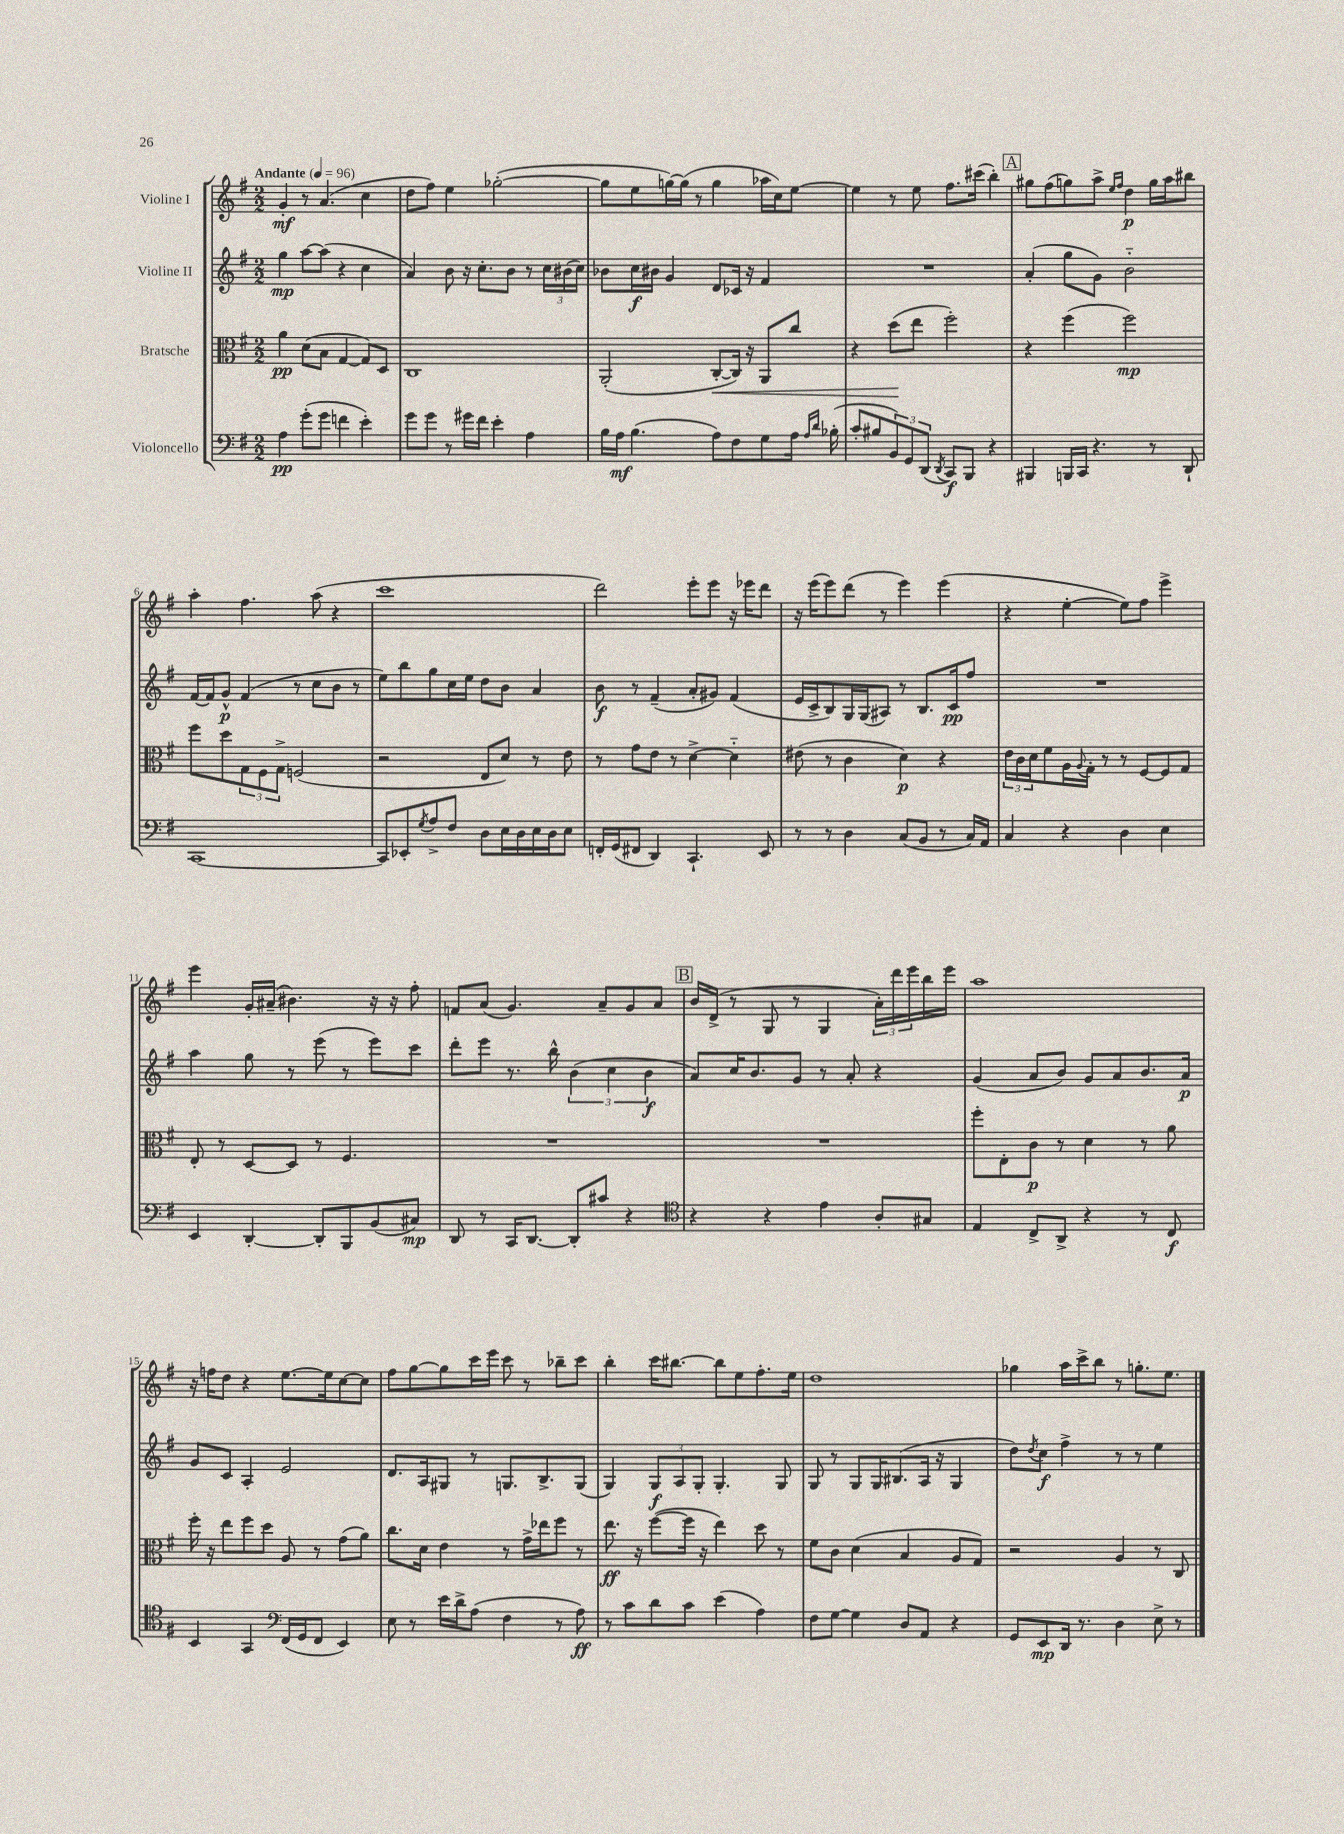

**kern	**kern	**kern	**kern
*staff4	*staff3	*staff2	*staff1
*clefF4	*clefC3	*clefG2	*clefG2
*k[f#]	*k[f#]	*k[f#]	*k[f#]
*M2/2	*M2/2	*M2/2	*M2/2
*MM96	*MM96	*MM96	*MM96
4A	4a	4gg	4g'
(8g'	(8d	[8aa	8r
8g	8B	(8aa]	(4.a
4f	[4G	4r	.
4e')	8G])	4cc	4cc
.	8D	.	.
=	=	=	=
8g	1C	4a)	8dd
8g	.	.	8ff#)
8r	.	8b	4ee
16g#	.	16r	.
16f#	.	8.cc'	.
4e'	.	.	([2gg-'
.	.	8b	.
4A	.	8r	.
.	.	24cc	.
.	.	(24b#	.
.	.	24cc)	.
=	=	=	=
16B	(2AA'	8b-	8gg-]
16A	.	.	.
(4.B	.	16cc	8ee
.	.	16b#	.
.	.	4g	[16gg)
.	.	.	(16gg]
.	.	.	8r
8A)	[8C'	8d	4gg
8F#	16C])	16c-	.
.	16r	16r	.
8G	8AA	4f#	16aa-
.	.	.	16cc)
16A	8cc	.	[8ee
16qqA	.	.	.
16qqd	.	.	.
(16B-'	.	.	.
=	=	=	=
8c'	4r	1r	4ee]
8B#	.	.	.
12BB)	(8dd	.	8r
12GG	.	.	.
.	8ee	.	8ee
(12DD	.	.	.
8qDD	.	.	.
8CC)	2ff#')	.	8.ff#
8BBB	.	.	.
.	.	.	(16ccc#
4r	.	.	4bb')
=	=	=	=
4BBB#	4r	(4a'	8gg#
.	.	.	(8ff#
16BBB	(4ff#	8gg	8gg)
16CC	.	.	.
4.r	.	8g)	8aa^
.	.	.	16qqee
.	.	.	16qqff#
.	2ff#)	2b'~	4dd
8r	.	.	16gg
.	.	.	16aa
8DD`	.	.	8bb#
=	=	=	=
[1CC	8ff#	[16f#	4aa'
.	.	16f#]	.
.	8dd	8g^^	.
.	12G	(4f#	4.ff#
.	12F#	.	.
.	12G^	.	.
.	(2F	8r	.
.	.	8cc	(8aa
.	.	8b	4r
.	.	8r	.
=	=	=	=
8CC]	2r	8ee)	1ccc
8EE-'	.	8bb	.
8qG	.	.	.
8A^	.	8gg	.
8F#	.	16cc	.
.	.	16ee	.
8D	8E	8dd	.
16E	8d)	8b	.
16D	.	.	.
16E	8r	4a	.
16D	.	.	.
8E	8e	.	.
=	=	=	=
16FF'	8r	8b	2ddd)
(16GG	.	.	.
8FF#	8g	8r	.
4DD)	8e	(4f#~	.
.	8r	.	.
4.CC`	[4d^	8a'	8eee'
.	.	8g#)	8eee
.	4d'~]	(4f#	16r
.	.	.	16eee-
8EE	.	.	8ddd
=	=	=	=
8r	(8e#	16e	16r
.	.	16c^	(16eee
8r	8r	8B)	8eee)
4D	4c	16G	(8ddd
.	.	(16G	.
.	.	8A#)	8r
(8C	4d)	8r	4eee)
8BB	.	8.B	.
8r	4r	.	(4eee
.	.	16c	.
16C)	.	8ff#	.
16AA	.	.	.
=	=	=	=
4C	24e	1r	4r
.	24c	.	.
.	24d	.	.
.	8f#	.	.
4r	16A	.	[4ee'
.	8qqA	.	.
.	16G'	.	.
.	8r	.	.
4D	8r	.	8ee])
.	[8F#	.	8ff#
4E	8F#]	.	4eee^
.	8G	.	.
=	=	=	=
4EE	8E'	4aa	4eee
.	8r	.	.
[4DD'	[8D	8gg	16g'
.	.	.	(16a#~
.	8D]	8r	4.b#)
8DD']	8r	(8eee	.
8BBB	4.F#	8r	.
(8BB	.	8eee)	16r
.	.	.	16r
8C#)	.	8ccc	8ff#'
=	=	=	=
8DD	1r	8ddd'	8f
8r	.	8eee	(8a
16CC	.	8.r	4.g)
[8.DD	.	.	.
.	.	16bb^^	.
8DD']	.	(6b	.
8c#	.	.	8a~
.	.	6cc	.
4r	.	.	8g
.	.	6b	.
.	.	.	8a
=	=	=	=
*clefC4	*	*	*
4r	1r	8a)	16b
.	.	.	(16d^
.	.	16cc	8r
.	.	8.b	.
4r	.	.	8G
.	.	8g	8r
4e	.	8r	4G
.	.	8a'	.
8A'	.	4r	24a')
.	.	.	24ddd
.	.	.	24eee
8G#	.	.	16bb
.	.	.	16eee
=	=	=	=
4E	8ff#'	(4g	1aa
.	8E'	.	.
8C^	8c	8a	.
8AA^	8r	8b)	.
4r	4d	8g	.
.	.	8a	.
8r	8r	8.b	.
8C	8a	.	.
.	.	16a	.
=	=	=	=
4BB	16ff#'	8g	16r
.	16r	.	16ff
.	8ee	8c	8dd
4GG	8ff#	4A'	4r
.	8dd	.	.
*clefF4	*	*	*
(16FF#	8A	2e	[8.ee
16GG	.	.	.
8FF#	8r	.	.
.	.	.	16ee]
4EE)	(8g	.	[8cc
.	8a)	.	8cc]
=	=	=	=
8E	8.cc	8.d	8ff#
8r	.	.	[8gg
.	16d	16A	.
16e	4e	8G#	8gg]
16d^	.	.	.
(8A	.	8r	16ccc
.	.	.	16eee
4F#	8r	8.G	8ccc
.	16g^	.	8r
.	16ee-	8.B^	.
8r	8ff#	.	8bb-~
8A)	8r	(8G	8ccc
=	=	=	=
8r	8.ee	4G)	4bb'
8c	.	.	.
.	16r	.	.
8d	([8ff#	12G	16ccc
.	.	.	[8.bb#
.	.	12A	.
8c	16ff#]	.	.
.	.	12G'	.
.	16r	.	.
(4e	4ee)	4.G'	8bb#]
.	.	.	8ee
4A)	8dd	.	8.ff#'
.	8r	8G	.
.	.	.	16ee
=	=	=	=
8F#	8f#	8G	1dd
[8G	8c	8r	.
4G]	(4d	8G	.
.	.	16G	.
.	.	(8.B#	.
8D	4B	.	.
8AA	.	16A	.
.	.	16r	.
4r	8A	4G	.
.	8G)	.	.
=	=	=	=
8GG	2r	8dd)	4gg-
.	.	8qdd	.
8EE	.	8cc	.
16DD	.	4ff#^	16aa
8.r	.	.	16ccc^
.	.	.	8bb
4D	4A	8r	8r
.	.	8r	8.gg'
8E^	8r	4ee	.
.	.	.	8.ee
8r	8C	.	.
==	==	==	==
*-	*-	*-	*-
